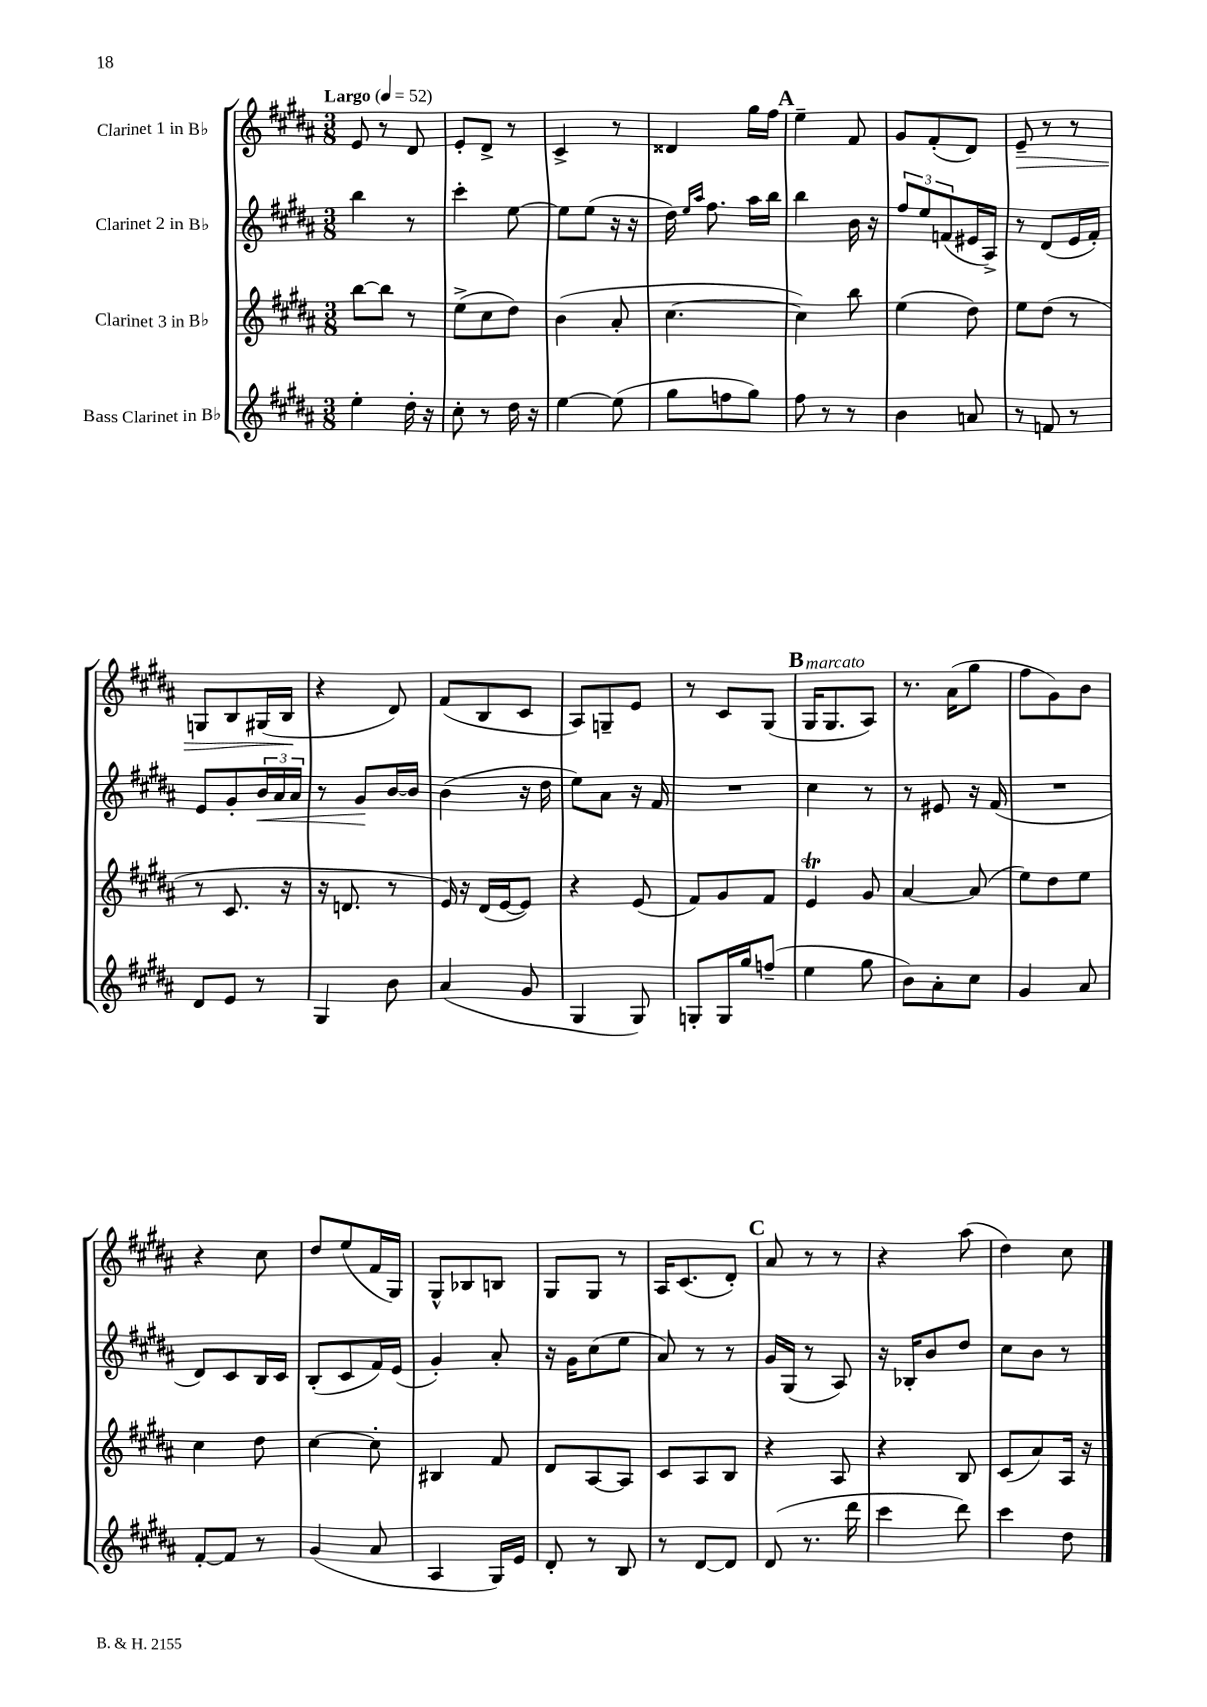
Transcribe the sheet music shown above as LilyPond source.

<<
\new StaffGroup <<
\new Staff = "s0" \with { instrumentName = "Clarinet 1 in Bb" } {
    \clef treble \key b \major \numericTimeSignature \time 3/8 \tempo "Largo" 4 = 52
    e'8 r8 dis'8 |
    e'8-. dis'8-> r8 |
    cis'4-> r8 |
    disis'4 gis''16 fis''16 |
    \mark \markup { \bold "A" } e''4-- fis'8 |
    gis'8 fis'8-.( dis'8) |
    e'8--\> r8 r8 |
    g8 b8 gis16( b16\! |
    r4 dis'8) |
    fis'8( b8 cis'8 |
    ais8) g8-- e'8 |
    r8 cis'8 gis8( |
    \mark \markup { \bold "B" } gis16^\markup { \italic "marcato" } gis8. ais8) |
    r8. ais'16( gis''8 |
    fis''8 gis'8) b'8 |
    r4 cis''8 |
    dis''8 e''8( fis'16 gis16) |
    gis8-^ bes8 b8 |
    gis8 gis8 r8 |
    ais16 cis'8.( dis'8-.) |
    \mark \markup { \bold "C" } ais'8 r8 r8 |
    r4 ais''8( |
    dis''4) cis''8 \bar "|." |
}
\new Staff = "s1" \with { instrumentName = "Clarinet 2 in Bb" } {
    \clef treble \key b \major \numericTimeSignature \time 3/8
    b''4 r8 |
    cis'''4-. e''8~ |
    e''8 e''8( r16 r16 |
    dis''16) \grace { e''16 ais''16 } fis''8. ais''16 b''16 |
    \mark \markup { \bold "A" } b''4 b'16 r16 |
    \tuplet 3/2 { fis''8 e''8 f'8( } eis'16 ais16->) |
    r8 dis'8( e'16 fis'16-.) |
    e'8 gis'8-. \tuplet 3/2 { b'16\< ais'16 ais'16 } |
    r8 gis'8\! b'16~ b'16 |
    b'4( r16 dis''16 |
    e''8) ais'8 r16 fis'16 |
    R4. |
    \mark \markup { \bold "B" } cis''4 r8 |
    r8 eis'8 r16 fis'16( |
    R4. |
    dis'8) cis'8 b16 cis'16 |
    b8-.( cis'8 fis'16) e'16( |
    gis'4-.) ais'8-. |
    r16 gis'16 cis''8( e''8 |
    ais'8) r8 r8 |
    \mark \markup { \bold "C" } gis'16 gis16( r8 ais8) |
    r16 bes16-. b'8 dis''8 |
    cis''8 b'8 r8 \bar "|." |
}
\new Staff = "s2" \with { instrumentName = "Clarinet 3 in Bb" } {
    \clef treble \key b \major \numericTimeSignature \time 3/8
    b''8~ b''8 r8 |
    e''8->( cis''8 dis''8) |
    b'4( ais'8-. |
    cis''4.~ |
    \mark \markup { \bold "A" } cis''4) b''8 |
    e''4( dis''8) |
    e''8 dis''8( r8 |
    r8 cis'8. r16 |
    r16 d'8. r8 |
    e'16) r16 dis'16( e'16~ e'8) |
    r4 e'8( |
    fis'8) gis'8 fis'8 |
    \mark \markup { \bold "B" } e'4\trill gis'8 |
    ais'4~ ais'8( |
    e''8) dis''8 e''8 |
    cis''4 dis''8 |
    cis''4~ cis''8-. |
    bis4 fis'8 |
    dis'8 ais8~ ais8 |
    cis'8 ais8 b8 |
    \mark \markup { \bold "C" } r4 ais8 |
    r4 b8 |
    cis'8( ais'8) ais16 r16 \bar "|." |
}
\new Staff = "s3" \with { instrumentName = "Bass Clarinet in Bb" } {
    \clef treble \key b \major \numericTimeSignature \time 3/8
    e''4-. dis''16-. r16 |
    cis''8-. r8 dis''16 r16 |
    e''4~ e''8( |
    gis''8 f''8 gis''8) |
    \mark \markup { \bold "A" } fis''8 r8 r8 |
    b'4 a'8 |
    r8 f'8 r8 |
    dis'8 e'8 r8 |
    gis4 b'8 |
    ais'4( gis'8 |
    gis4 gis8) |
    g8-. g16 gis''16 f''8--( |
    \mark \markup { \bold "B" } e''4 gis''8 |
    b'8) ais'8-. cis''8 |
    gis'4 ais'8 |
    fis'8~-. fis'8 r8 |
    gis'4( ais'8 |
    ais4 gis16) e'16 |
    dis'8-. r8 b8 |
    r8 dis'8~ dis'8 |
    \mark \markup { \bold "C" } dis'8( r8. dis'''16 |
    cis'''4 dis'''8) |
    cis'''4 dis''8 \bar "|." |
}
>>
>>
\layout { \context { \Score \remove "Bar_number_engraver" } }
